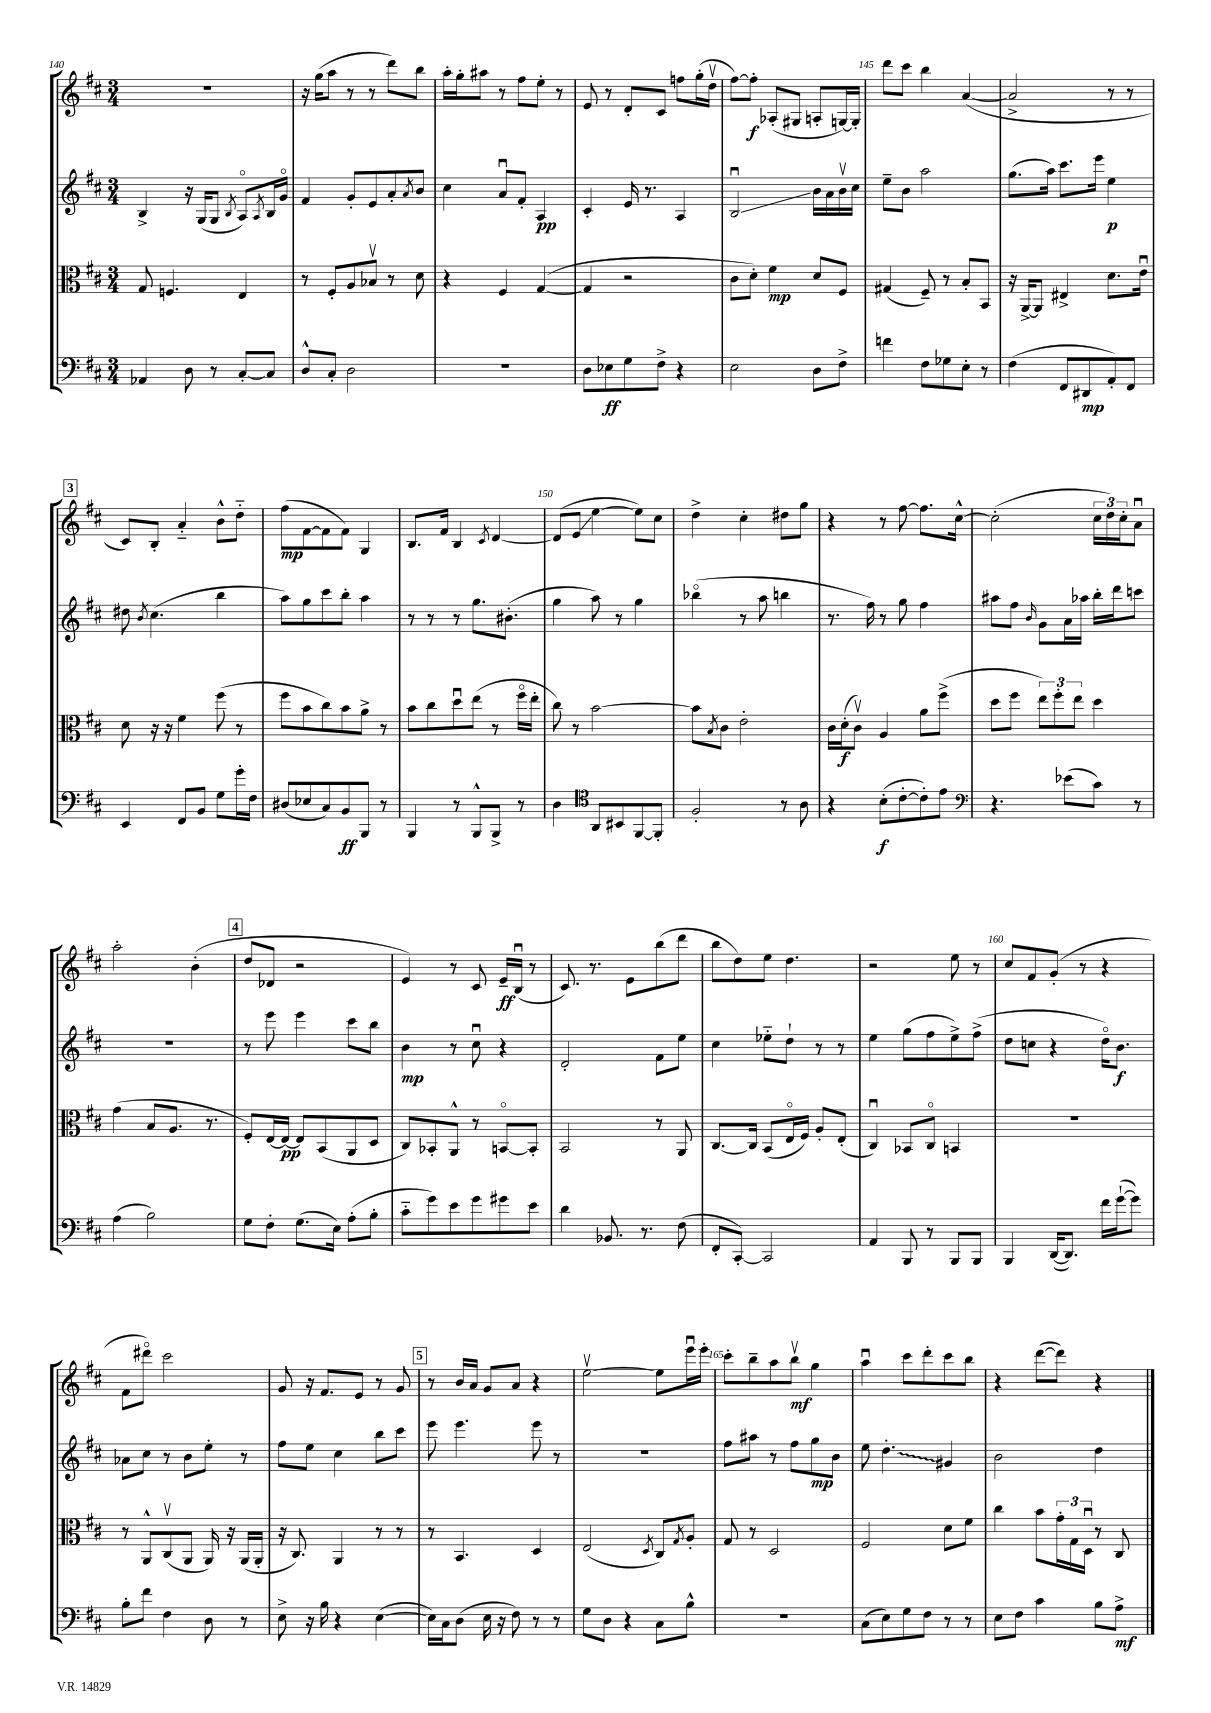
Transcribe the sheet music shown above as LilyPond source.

<<
\new StaffGroup <<
\new Staff = "s0" {
    \clef treble \key d \major \numericTimeSignature \time 3/4
    R2. |
    r16 g''16( a''8 r8 r8 d'''8) b''8 |
    a''16-. g''16-. ais''8 r8 fis''8 e''8-. r8 |
    e'8 r8 d'8-. cis'8 f''8 g''16-.( d''16\upbow |
    fis''8~) fis''8-.\f aes8-.( gis8 a8-. g16~) g16-. |
    d'''8 cis'''8 b''4 a'4~( |
    a'2-> r8 r8 |
    \mark \markup { \box "3" } cis'8) b8-. a'4-_ b'8-^ d''8-_ |
    fis''8\mp( fis'8~ fis'8 fis'8) g4 |
    b8. fis'16 b4 \acciaccatura { cis'8 } d'4~ |
    d'8( e'8\glissando e''4~ e''8) cis''8 |
    d''4-> cis''4-. dis''8 g''8 |
    r4 r8 fis''8~ fis''8. cis''16~-^ |
    cis''2-.( \tuplet 3/2 { cis''16 d''16) cis''16-. } a'8\downbow |
    a''2-. b'4-.( |
    \mark \markup { \box "4" } d''8 des'8 r2 |
    e'4) r8 cis'8 e'16--\ff b16\downbow( r8 |
    cis'8.) r8. e'8 b''8( d'''8 |
    b''8 d''8) e''8 d''4. |
    r2 e''8 r8 |
    cis''8 fis'8 g'8-.( r8 r4 |
    fis'8 dis'''8\flageolet) cis'''2 |
    g'8 r16 fis'8. e'8 r8 g'8 |
    \mark \markup { \box "5" } r8 b'16 a'16 g'8 a'8 r4 |
    e''2~\upbow e''8 e'''16\downbow e'''16-. |
    cis'''8-. b''8-- a''8 b''8\upbow\mf g''4 |
    a''4\downbow cis'''8 d'''8-. cis'''8 b''8 |
    r4 d'''8~( d'''8) r4 \bar "|." |
}
\new Staff = "s1" {
    \clef treble \key d \major \numericTimeSignature \time 3/4
    b4-> r16 g16( g8 \acciaccatura { b8 } a8\flageolet) \acciaccatura { a8 } b16 g'16\flageolet |
    fis'4 g'8-. e'8 a'8-. \acciaccatura { a'8 } b'8 |
    cis''4 a'8\downbow fis'8-. a4\pp |
    cis'4-. e'16 r8. a4 |
    b2\downbow\glissando b'16 a'16 b'16\upbow cis''16 |
    e''8-- b'8 a''2 |
    g''8.( a''16) cis'''8. e'''16 e''4\p |
    \mark \markup { \box "3" } dis''8 \acciaccatura { b'8 } cis''4.( b''4 |
    a''8) g''8 cis'''8 b''8-. a''4 |
    r8 r8 r8 g''8. bis'8.-.( |
    g''4 a''8) r8 g''4 |
    bes''4\flageolet( r8 a''8 b''4 |
    r8. fis''16) r8 g''8 fis''4 |
    ais''8 fis''8 \grace { b'16 } g'8 a'16 aes''16 b''16-. d'''16 c'''8 |
    R2. |
    \mark \markup { \box "4" } r8 e'''8 e'''4 cis'''8 b''8 |
    b'4\mp r8 cis''8\downbow r4 |
    d'2-. fis'8 e''8 |
    cis''4 ees''8-_ d''8-! r8 r8 |
    e''4 g''8( fis''8 e''8->) fis''8->( |
    d''8 c''8 r4 d''16\flageolet) b'8.\f |
    aes'8 cis''8 r8 b'8 e''8-. r8 |
    fis''8 e''8 cis''4 b''8 cis'''8 |
    \mark \markup { \box "5" } e'''8 e'''4. e'''8 r8 |
    R2. |
    fis''8 ais''8 r8 fis''8 g''8\mp b'8 |
    e''8 \once \override Glissando.style = #'zigzag d''4.-.\glissando gis'4 |
    b'2 d''4 \bar "|." |
}
\new Staff = "s2" {
    \clef alto \key d \major \numericTimeSignature \time 3/4
    g8 f4. e4 |
    r8 fis8-. a8 bes8\upbow r8 d'8 |
    r4 fis4 g4~( |
    g4 r2 |
    cis'8 d'8-.) fis'4\mp d'8 fis8 |
    gis4( fis8--) r8 b8-. b,8 |
    r16 a,16~-> a,8 eis4-> d'8. e'16\downbow |
    \mark \markup { \box "3" } d'8 r16 r16 fis'4 fis''8( r8 |
    fis''8 b'8 cis''8) b'8 a'8-> r8 |
    b'8 cis''8 d''8\downbow e''8( r8 fis''16\flageolet e''16-. |
    cis''8) r8 b'2~ |
    b'8 \acciaccatura { b8 } cis'8 e'2-. |
    cis'16 d'16-.\f( cis'8\upbow) a4 a'8 fis''8->( |
    d''8 fis''8 \tuplet 3/2 { e''8) fis''8-. e''8 } d''4 |
    g'4( b8 a8. r8. |
    \mark \markup { \box "4" } fis8-.) e16~ e16~\pp e8 b,8( a,8 d8 |
    cis8) bes,8-. a,8-^ r8 b,8~\flageolet b,8-. |
    b,2 r8 a,8 |
    cis8.~ cis16 b,8( e16\flageolet fis16) a8-. e8-.( |
    cis4\downbow) bes,8 cis8\flageolet b,4 |
    R2. |
    r8 a,8-^ cis8\upbow( a,8 a,16) r16 a,16( a,16-. |
    r16 cis8.) a,4 r8 r8 |
    \mark \markup { \box "5" } r8 b,4. d4 |
    e2( \acciaccatura { d8 } cis8) \acciaccatura { g8 } a8-. |
    g8 r8 d2 |
    fis2 d'8 fis'8 |
    cis''4 b'8 \tuplet 3/2 { g'16-. g16 d16\downbow } r8 cis8 \bar "|." |
}
\new Staff = "s3" {
    \clef bass \key d \major \numericTimeSignature \time 3/4
    aes,4 d8 r8 cis8~-. cis8 |
    d8-^ cis8-. d2 |
    R2. |
    d8 ees8\ff g8 fis8-> r4 |
    e2 d8 fis8-> |
    f'4 fis8 ges8 e8-. r8 |
    fis4( fis,8 dis,8\mp a,8-.) fis,8 |
    \mark \markup { \box "3" } e,4 fis,8 b,8 g8 g'16-. fis16 |
    dis8( ees8 cis8) b,8\ff b,,8 r8 |
    b,,4 r8 b,,8-^ b,,8-> r8 |
    d4 \clef tenor a,8 bis,8 fis,8~ fis,8-. |
    fis2-. r8 a8 |
    r4 b8-.\f( cis'8~-. cis'8-.) e'8 |
    \clef bass r4. ees'8( cis'8) r8 |
    a4( b2) |
    \mark \markup { \box "4" } g8 fis8-. g8.( e16) a8-.( b8-. |
    cis'8-_ g'8) e'8 g'8 gis'8 e'8 |
    d'4 bes,8. r8. fis8( |
    fis,8-. cis,8~-.) cis,2 |
    a,4 b,,8 r8 b,,8 b,,8 |
    b,,4 d,16~( d,8.) fis'16 g'16~-!( g'8) |
    b8-. fis'8 fis4 d8 r8 |
    e8-> r16 b16 r4 e4~( |
    \mark \markup { \box "5" } e16) cis16 d8( e16 r16 fis8) r8 r8 |
    g8 d8 r4 cis8 b8-^ |
    R2. |
    cis8( e8) g8 fis8 r8 r8 |
    e8 fis8 cis'4 b8 a8->\mf \bar "|." |
}
>>
>>
\layout { \context { \Score currentBarNumber = #140 \override BarNumber.break-visibility = ##(#f #t #t) barNumberVisibility = #(every-nth-bar-number-visible 5) } }
